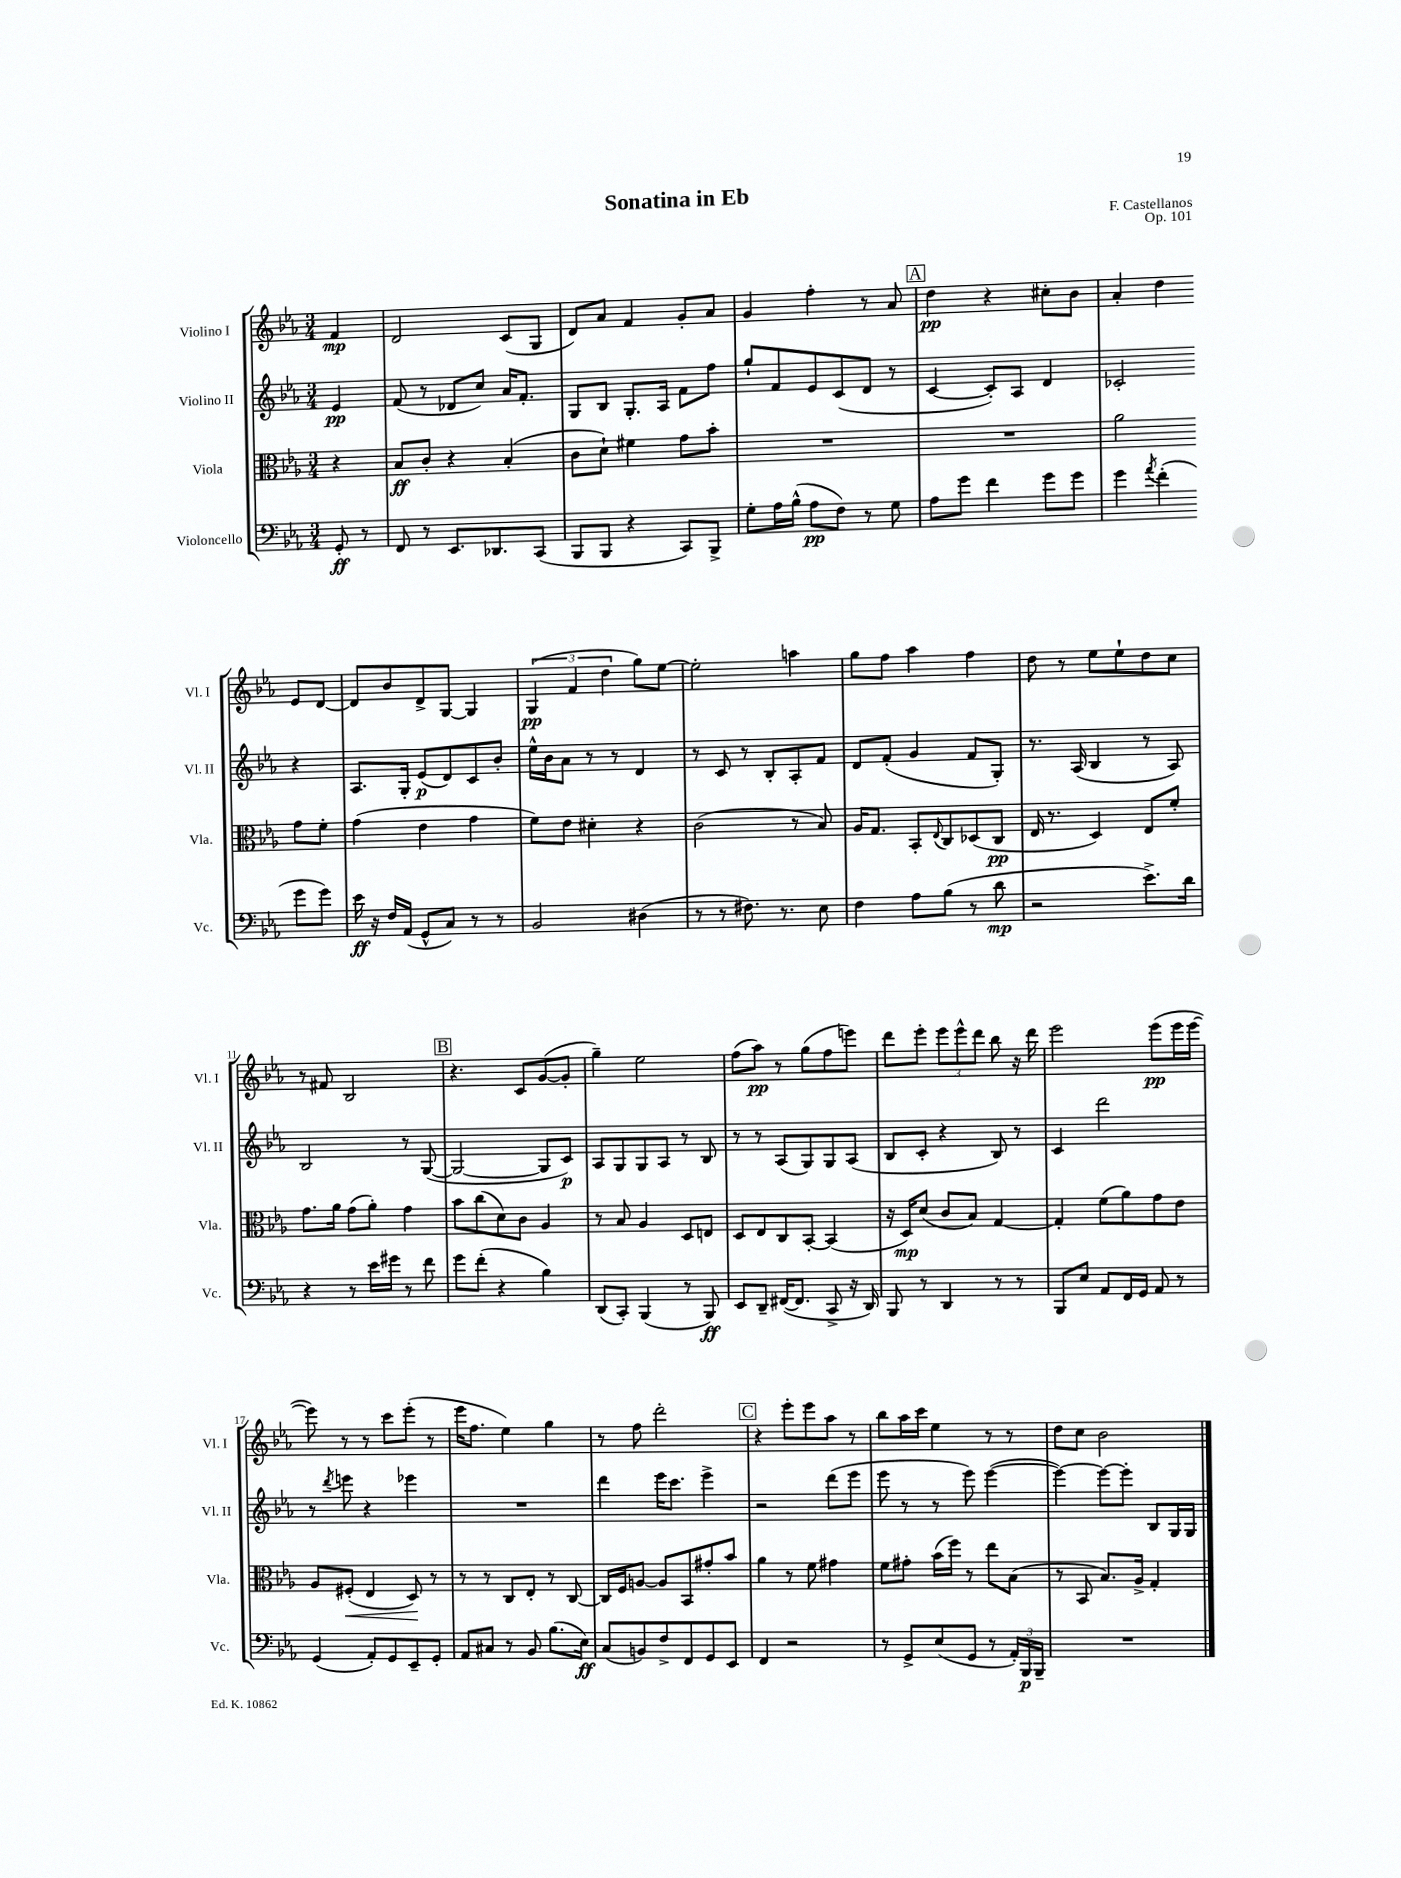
\header { title = "Sonatina in Eb" composer = "F. Castellanos" opus = "Op. 101" }
<<
\new StaffGroup <<
\new Staff = "s0" \with { instrumentName = "Violino I" shortInstrumentName = "Vl. I" } {
    \clef treble \key ees \major \numericTimeSignature \time 3/4 \partial 4
    f'4\mp |
    d'2 c'8( g8 |
    d'8) aes'8 f'4 g'8-. aes'8 |
    g'4 f''4-. r8 aes'8 |
    \mark \markup { \box "A" } d''4\pp r4 cis''8-. bes'8 |
    aes'4-. d''4 ees'8 d'8~ |
    d'8 bes'8 d'8-> g8~ g4 |
    \tuplet 3/2 { g4\pp( f'4 d''4 } g''8) ees''8~ |
    ees''2-. a''4 |
    g''8 f''8 aes''4 f''4 |
    d''8 r8 ees''8 ees''8-! d''8 c''8 |
    r8 fis'8 bes2 |
    \mark \markup { \box "B" } r4. c'8 g'8~( g'8-. |
    g''4--) ees''2 |
    f''8( aes''8\pp) r8 g''8( f''8 e'''8) |
    d'''8 ees'''8-. \tuplet 3/2 { ees'''8 ees'''8-^ d'''8 } bes''8 r16 d'''16 |
    ees'''2 ees'''8\pp( ees'''16 ees'''16~ |
    ees'''8) r8 r8 c'''8 ees'''8-.( r8 |
    ees'''16 f''8. ees''4) g''4 |
    r8 f''8 d'''2-. |
    \mark \markup { \box "C" } r4 ees'''8-. ees'''8 aes''8 r8 |
    bes''8 aes''16 c'''16 ees''4 r8 r8 |
    d''8 c''8 bes'2 \bar "|." |
}
\new Staff = "s1" \with { instrumentName = "Violino II" shortInstrumentName = "Vl. II" } {
    \clef treble \key ees \major \numericTimeSignature \time 3/4 \partial 4
    ees'4\pp |
    f'8( r8 des'8 c''8) aes'16 f'8.-. |
    g8 bes8 g8.-. aes16 f'8 f''8 |
    g''8-! f'8 ees'8 c'8( d'8 r8 |
    \mark \markup { \box "A" } c'4~ c'8-.) aes8 d'4 |
    ces'2-. r4 |
    aes8. g16-. ees'8\p( d'8) c'8 bes'8-. |
    ees''16-^ bes'16 aes'8 r8 r8 d'4 |
    r8 c'8 r8 bes8-. aes8-. f'8 |
    d'8 f'8-.( g'4 f'8 g8-.) |
    r8. aes16( bes4 r8 aes8) |
    bes2 r8 g8~( |
    \mark \markup { \box "B" } g2~ g8 c'8\p) |
    aes8 g8 g8 aes8 r8 bes8 |
    r8 r8 aes8( g8) g8 aes8( |
    bes8 c'8-. r4 bes8) r8 |
    c'4 d'''2 |
    r8 \acciaccatura { d'''8 } e'''8 r4 ees'''4 |
    R2. |
    d'''4 ees'''16 c'''8. ees'''4-> |
    \mark \markup { \box "C" } r2 d'''8( ees'''8 |
    ees'''8 r8 r8 ees'''8) ees'''4~( |
    ees'''4~) ees'''8~ ees'''8-. bes8 g16 g16 \bar "|." |
}
\new Staff = "s2" \with { instrumentName = "Viola" shortInstrumentName = "Vla." } {
    \clef alto \key ees \major \numericTimeSignature \time 3/4 \partial 4
    r4 |
    bes8\ff c'8-. r4 bes4-.( |
    c'8 d'8-!) fis'4 g'8 bes'8-. |
    R2. |
    \mark \markup { \box "A" } R2. |
    aes'2 g'8 f'8-. |
    g'4( ees'4 g'4 |
    f'8) ees'8 dis'4-. r4 |
    c'2( r8 bes8) |
    aes16 g8. bes,8-. \appoggiatura { ees8 } c8 des8( c8\pp |
    ees16 r8. d4) ees8 f'8-. |
    g'8. aes'16 g'8( aes'8-.) g'4 |
    \mark \markup { \box "B" } bes'8 c''8( d'8) c'8 aes4 |
    r8 bes8 aes4 d8 e8 |
    d8 ees8 c8 bes,8~-. bes,4( |
    r16 d16\mp) d'8( c'8 bes8) g4~ |
    g4-. f'8( aes'8) g'8 ees'8 |
    aes8 fis8-.\<( ees4 d8\!) r8 |
    r8 r8 c8 ees8-. r8 c8~ |
    c16 f16 a8~ a8 bes,8 gis'8-. bes'8 |
    \mark \markup { \box "C" } aes'4 r8 f'8 gis'4 |
    f'8 gis'8-. bes'16( f''16) r8 ees''8 bes8( |
    r8 bes,8 bes8.) aes16-> g4-. \bar "|." |
}
\new Staff = "s3" \with { instrumentName = "Violoncello" shortInstrumentName = "Vc." } {
    \clef bass \key ees \major \numericTimeSignature \time 3/4 \partial 4
    g,8-.\ff r8 |
    f,8 r8 ees,8. des,8. c,8( |
    bes,,8 bes,,8 r4 c,8) bes,,8-> |
    g8-. aes16 bes16-^( aes8\pp f8) r8 g8 |
    \mark \markup { \box "A" } aes8 g'8 f'4 g'8 g'8 |
    g'4 \acciaccatura { aes'8 } f'4-.( g'8 g'8) |
    ees'16\ff r16 f16 aes,16( g,8-^ c8) r8 r8 |
    bes,2 dis4( |
    r8 r8 fis8.) r8. ees8 |
    f4 aes8 bes8( r8 d'8\mp |
    r2 ees'8.->) d'16 |
    r4 r8 ees'16 gis'16 r8 f'8 |
    \mark \markup { \box "B" } g'8 f'8-.( r4 bes4) |
    d,8( c,8-.) bes,,4( r8 bes,,8\ff) |
    ees,8 d,8-- fis,16~( fis,8. c,8-> r16 d,16) |
    bes,,8 r8 d,4 r8 r8 |
    bes,,8 ees8 aes,8 f,16 g,16 aes,8 r8 |
    g,4( aes,8-.) g,8 ees,8-- g,8-. |
    aes,8 cis8 r8 bes,8 bes8.( ees16\ff) |
    c8( b,8) f8-> f,8 g,8 ees,8 |
    \mark \markup { \box "C" } f,4 r2 |
    r8 g,8-> ees8( g,8 r8 \tuplet 3/2 { aes,16-.) bes,,16\p bes,,16-- } |
    R2. \bar "|." |
}
>>
>>
